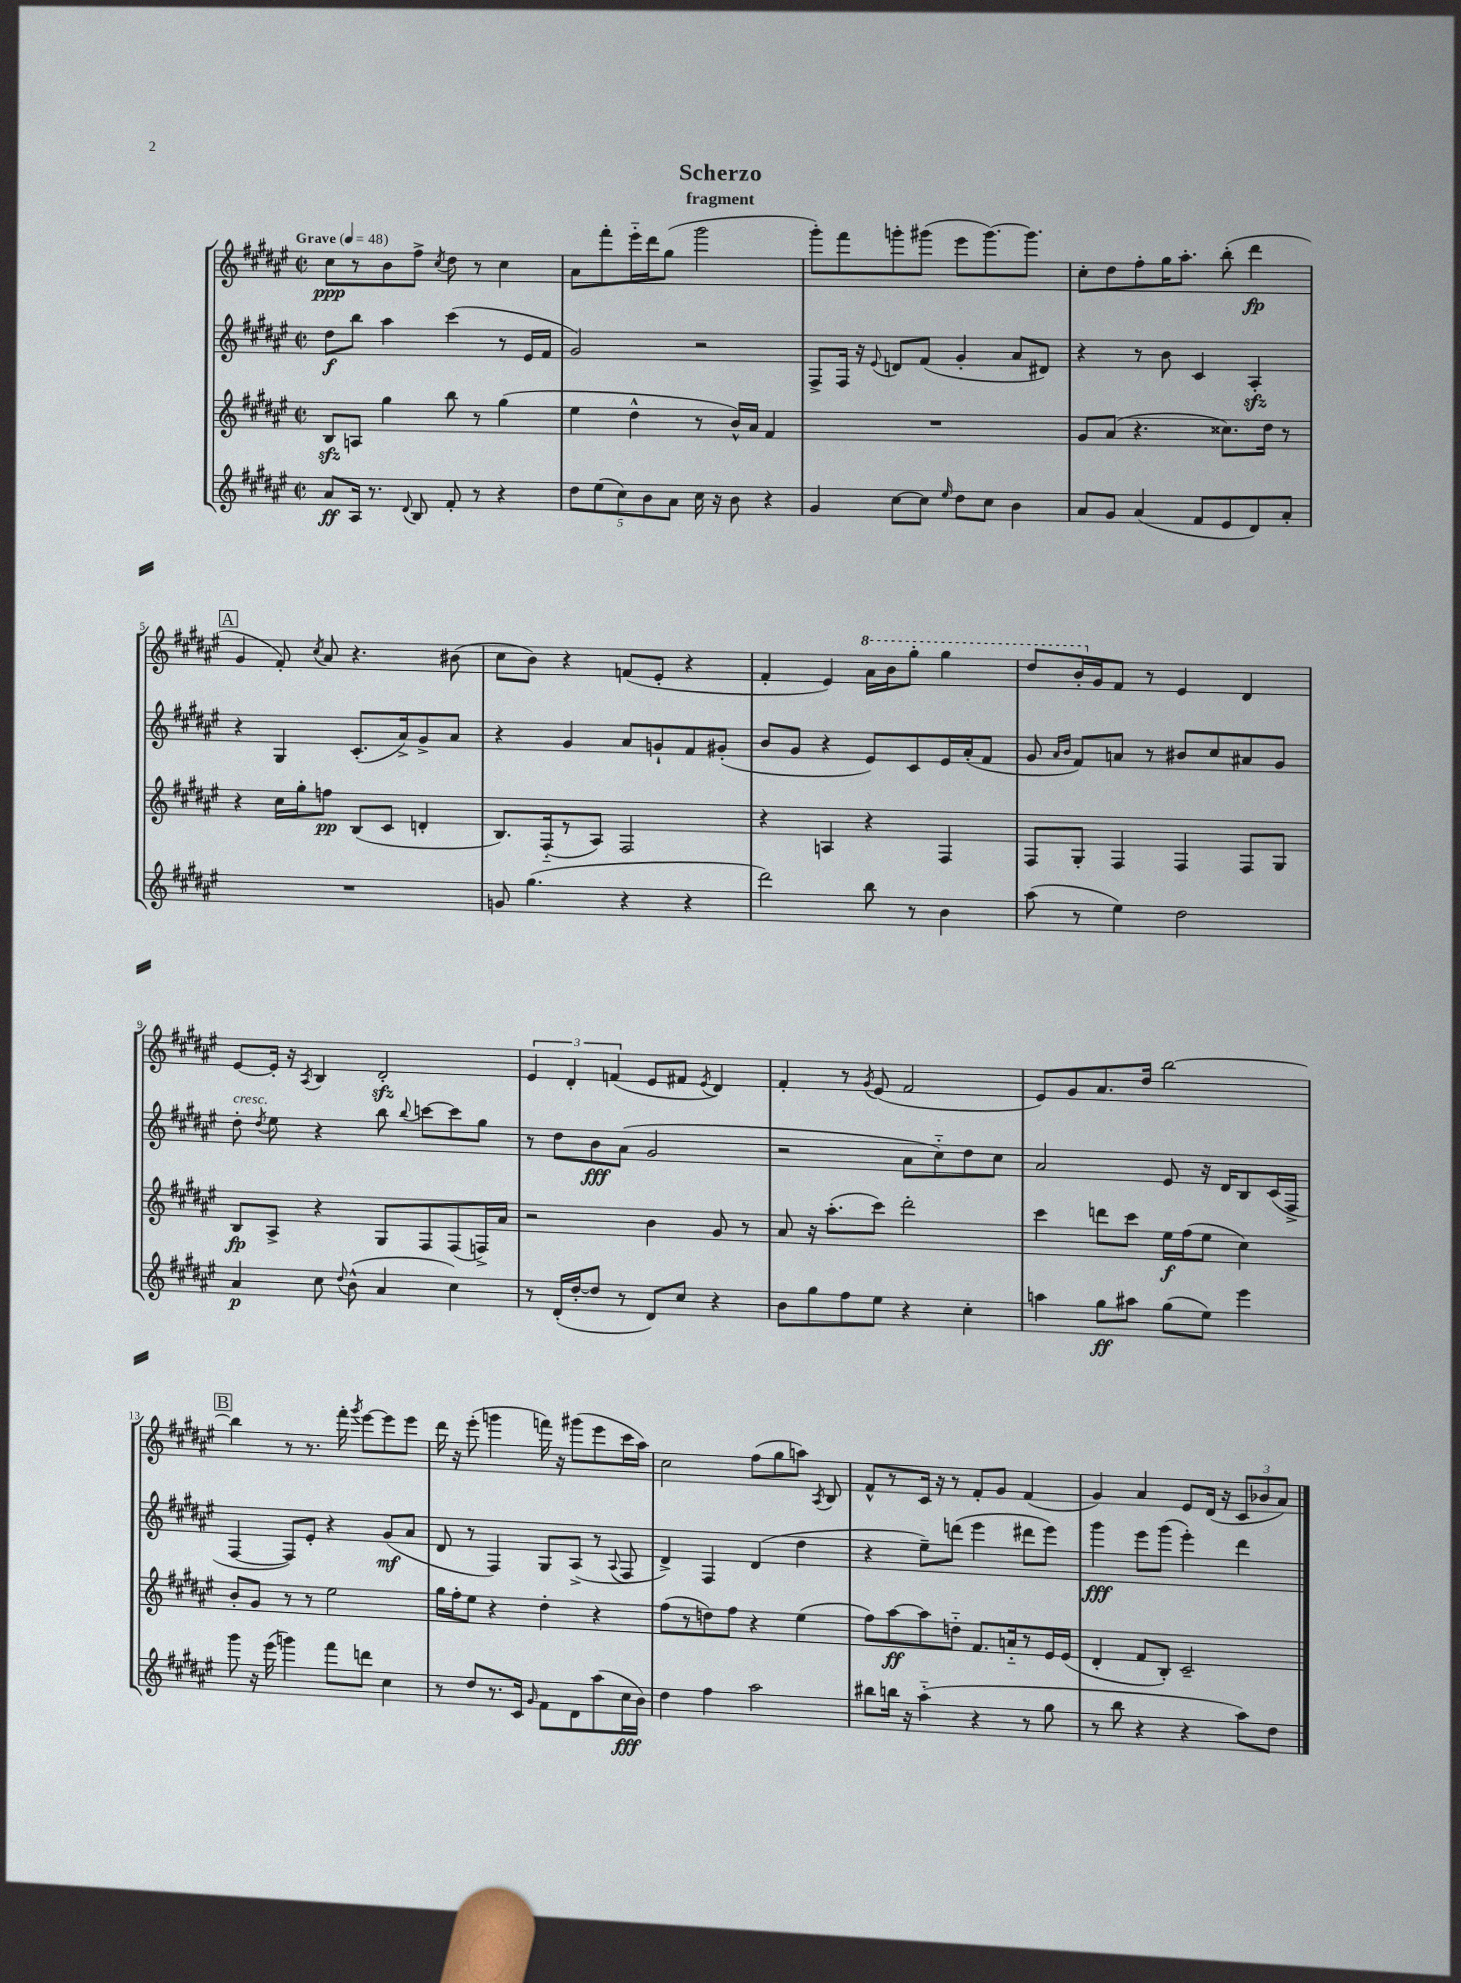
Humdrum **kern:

**kern	**kern	**kern	**kern
*staff4	*staff3	*staff2	*staff1
*clefG2	*clefG2	*clefG2	*clefG2
*k[f#c#g#d#a#e#]	*k[f#c#g#d#a#e#]	*k[f#c#g#d#a#e#]	*k[f#c#g#d#a#e#]
*M2/2	*M2/2	*M2/2	*M2/2
*met(c|)	*met(c|)	*met(c|)	*met(c|)
*MM48	*MM48	*MM48	*MM48
8a#/L	8B/L	8dd#\L	8cc#\L
16A#/Jk	8A/J	8bb\J	8r
8.r	.	.	.
.	4gg#\	4aa#\	8b\
8qqd#/	.	.	.
8B/	.	.	8ff#^\J
.	.	.	8qcc#/
8f#'/	8bb\	(4ccc#\	8dd#\
8r	8r	.	8r
4r	(4gg#\	8r	4cc#\
.	.	16e#/LL	.
.	.	16f#/JJ	.
=	=	=	=
10dd#\L	4ee#\	2g#/)	8a#\L
(10ee#\	.	.	.
.	.	.	8fff#'\
10cc#\)	.	.	.
.	4dd#^^\	.	16eee#'~\L
10b\	.	.	.
.	.	.	16ddd#\J
.	.	.	(8gg#\J
10a#\J	.	.	.
16cc#\	8r	2r	2ggg#\
16r	.	.	.
8b\	16b^^/LL)	.	.
.	16a#/JJ	.	.
4r	4f#/	.	.
=	=	=	=
4g#/	1r	8F#^/L	8ggg#'\L)
.	.	16F#/Jk	8fff#\
.	.	16r	.
.	.	8qqe#/	.
[8cc#\L	.	8d/L	8ggg'\
8cc#\]J	.	(8f#/J	(8ggg#\J
16qqee#/	.	.	.
8dd#\L	.	4g#'/	8eee#\L
8cc#\J	.	.	[8.ggg#\)
4b\	.	8a#/L	.
.	.	.	8.ggg#\]J
.	.	8d#/J)	.
=	=	=	=
8a#/L	8g#/L	4r	8cc#'\L
8g#/J	(8a#/J	.	8dd#\
(4a#/	4.r	8r	8ff#'\
.	.	8b\	16gg#\K
.	.	.	8.aa#'\J
8f#/L	.	4c#/	.
8e#/	8.cc##\L)	.	(8bb'\
8d#/)	.	4A#'/	4ddd#\
.	16dd#\Jk	.	.
8a#'/J	8r	.	.
=	=	=	=
1r	4r	4r	4g#/
.	16cc#\LL	4G#/	8f#'/)
.	16gg#'\J	.	.
.	.	.	8qcc#/
.	8ff\J	.	8a#/
.	(8B/L	(8.c#'/L	4.r
.	8c#/J	.	.
.	.	16a#^/k)	.
.	4d'/	8g#^/	.
.	.	8a#/J	(8b#\
=	=	=	=
8g/	8.B/L)	4r	8cc#\L
(4.gg#\	.	.	8b\J)
.	(16F#'~/k	.	.
.	8r	4g#/	4r
.	8A#/J)	.	.
4r	2F#/	8a#/L	(8f/L
.	.	8g`/	8e#'/J
4r	.	8f#/	4r
.	.	(8g#'/J	.
=	=	=	=
2ddd#\)	4r	8b/L	4f#'/
.	.	8g#/J	.
.	4A/	4r	4e#/)
8bb\	4r	8e#/L)	16aa#\LL
.	.	.	16bb\J
8r	.	8c#/	8ggg#'\J
4b\	4F#/	16e#/L	4ggg#\
.	.	(16a#'/J	.
.	.	8f#/J	.
=	=	=	=
(8aa#\	8F#/L	8g#/	8ddd#/L
.	.	16qqa#/LL	.
.	.	16qqb/JJ	.
8r	8G#'/J	8f#/L)	16bb'/L
.	.	.	16g#/J
4ee#\)	4F#/	8a/J	8f#/J
.	.	8r	8r
2dd#\	4F#/	8b#/L	4e#/
.	.	8cc#/	.
.	8F#/L	8a#/	4d#/
.	8G#/J	8g#/J	.
=	=	=	=
4a#/	8B/L	8dd#'\	[8e#/L
.	.	8qdd#/	.
.	8A#^/J	8ee#\	16e#'/]Jk
.	.	.	16r
.	.	.	8qA#/
8cc#\	4r	4r	4B/
8qqdd#/	.	.	.
(8b^^\	.	.	.
4a#/	8G#/L	8bb\	2d#'/
.	.	8qqbb/	.
.	8F#/	[8ccc\L	.
4cc#\)	(8F#/	8ccc\]	.
.	16F^/L)	8gg#\J	.
.	16a#/JJ	.	.
=	=	=	=
8r	2r	8r	6e#/
(16d#'/LL	.	8dd#\L	.
.	.	.	6d#'/
[16dd#'/J	.	.	.
8dd#/]J	.	8b\	.
.	.	.	(6f/
8r	.	(8a#\J	.
8d#/L)	4b\	2g#/	8e#/L
8cc#/J	.	.	8f#/J
.	.	.	8qe#/
4r	8g#/	.	4d#/)
.	8r	.	.
=	=	=	=
8b\L	8a#/	2r	4f#'/
8gg#\	16r	.	.
.	(8.aa#'\L	.	.
8ff#\	.	.	8r
.	.	.	8qg#/
8ee#\J	8ccc#\J)	.	(8e#/
4r	2ddd#'\	8a#\L	2f#/
.	.	8cc#'~\)	.
4cc#'\	.	8dd#\	.
.	.	8cc#\J	.
=	=	=	=
4aa\	4ccc#\	2a#/	8e#/L)
.	.	.	8g#/
8gg#\L	8ddd\L	.	8.a#/
8aa#\J	8ccc#\J	.	.
.	.	.	16dd#/Jk
(8gg#\L	16ee#\LL	8e#/	[2bb\
.	(16ff#\J	.	.
8ee#\J)	8ee#\J	16r	.
.	.	16d#/LK	.
4eee#\	4cc#\)	8B/	.
.	.	(16c#/L	.
.	.	16F#^/JJ	.
=	=	=	=
8ggg#\	8b'/L	[4F#/	4bb\]
16r	8g#/J	.	.
(16eee#\	.	.	.
4ggg\)	8r	8F#/]L)	8r
.	8r	8e#'/J	8.r
8fff#\L	2ee#\	4r	.
.	.	.	16fff#'\
.	.	.	8qggg#/
8ddd\J	.	.	[8eee#\L
4cc#\	.	(8g#/L	8eee#\]
.	.	8a#/J	8eee#\J
=	=	=	=
8r	16gg#\LL	8d#/	16ddd#\
.	16ff#'\J	.	16r
8dd#/L	8ee#\J	8r	(8eee#'\
8.r	4r	4F#/)	4ggg\
16c#/Jk	.	.	.
16qqg#/	.	.	.
8f#\L	4dd#'\	8G#/L	16fff\)
.	.	.	16r
8d#\	.	(8A#^/J	(8ggg#\L
(8aa#\	4r	8r	8eee#\
.	.	8qqA#/	.
16cc#\L	.	8F#/	16ccc#\L
16b\JJ)	.	.	16aa#\JJ)
=	=	=	=
4dd#\	(8ff#\L	4d#^/)	2cc#\
.	8r	.	.
4ff#\	8dd\)	4F#/	.
.	8ff#\J	.	.
2aa#\	4r	(4d#/	(8ff#\L
.	.	.	8gg#\
.	(4ee#\	4dd#\	8aa\J)
.	.	.	8qA#/
.	.	.	8B/
=	=	=	=
8bb#\L	8ff#\L)	4r	8f#^^/L
16bb\Jk	[8aa#\	.	8r
16r	.	.	.
(4aa#'~\	8aa#\]	8ee#~\L)	16c#/Jk
.	.	.	16r
.	8dd'~\J	(8ddd\J	8r
4r	8.f#/L	4eee#\	8f#'/L
.	.	.	8g#/J
.	16a'~/k	.	.
8r	8r	8ddd#\L	(4f#/
8gg#\	16e#/L	8eee#\J)	.
.	(16e#/JJ	.	.
=	=	=	=
8r	4d#'/	4ggg#\	4g#/)
8bb\	.	.	.
4r	8f#/L	8eee#\L	4a#/
.	8B'/J)	(8ggg#\J	.
4r	2c#~/	4eee#'\)	8e#/L
.	.	.	(16d#/Jk
.	.	.	16r
8aa#\L)	.	4ddd#\	12c#/L
.	.	.	12b-/
8dd#\J	.	.	.
.	.	.	12a#/J)
==	==	==	==
*-	*-	*-	*-
